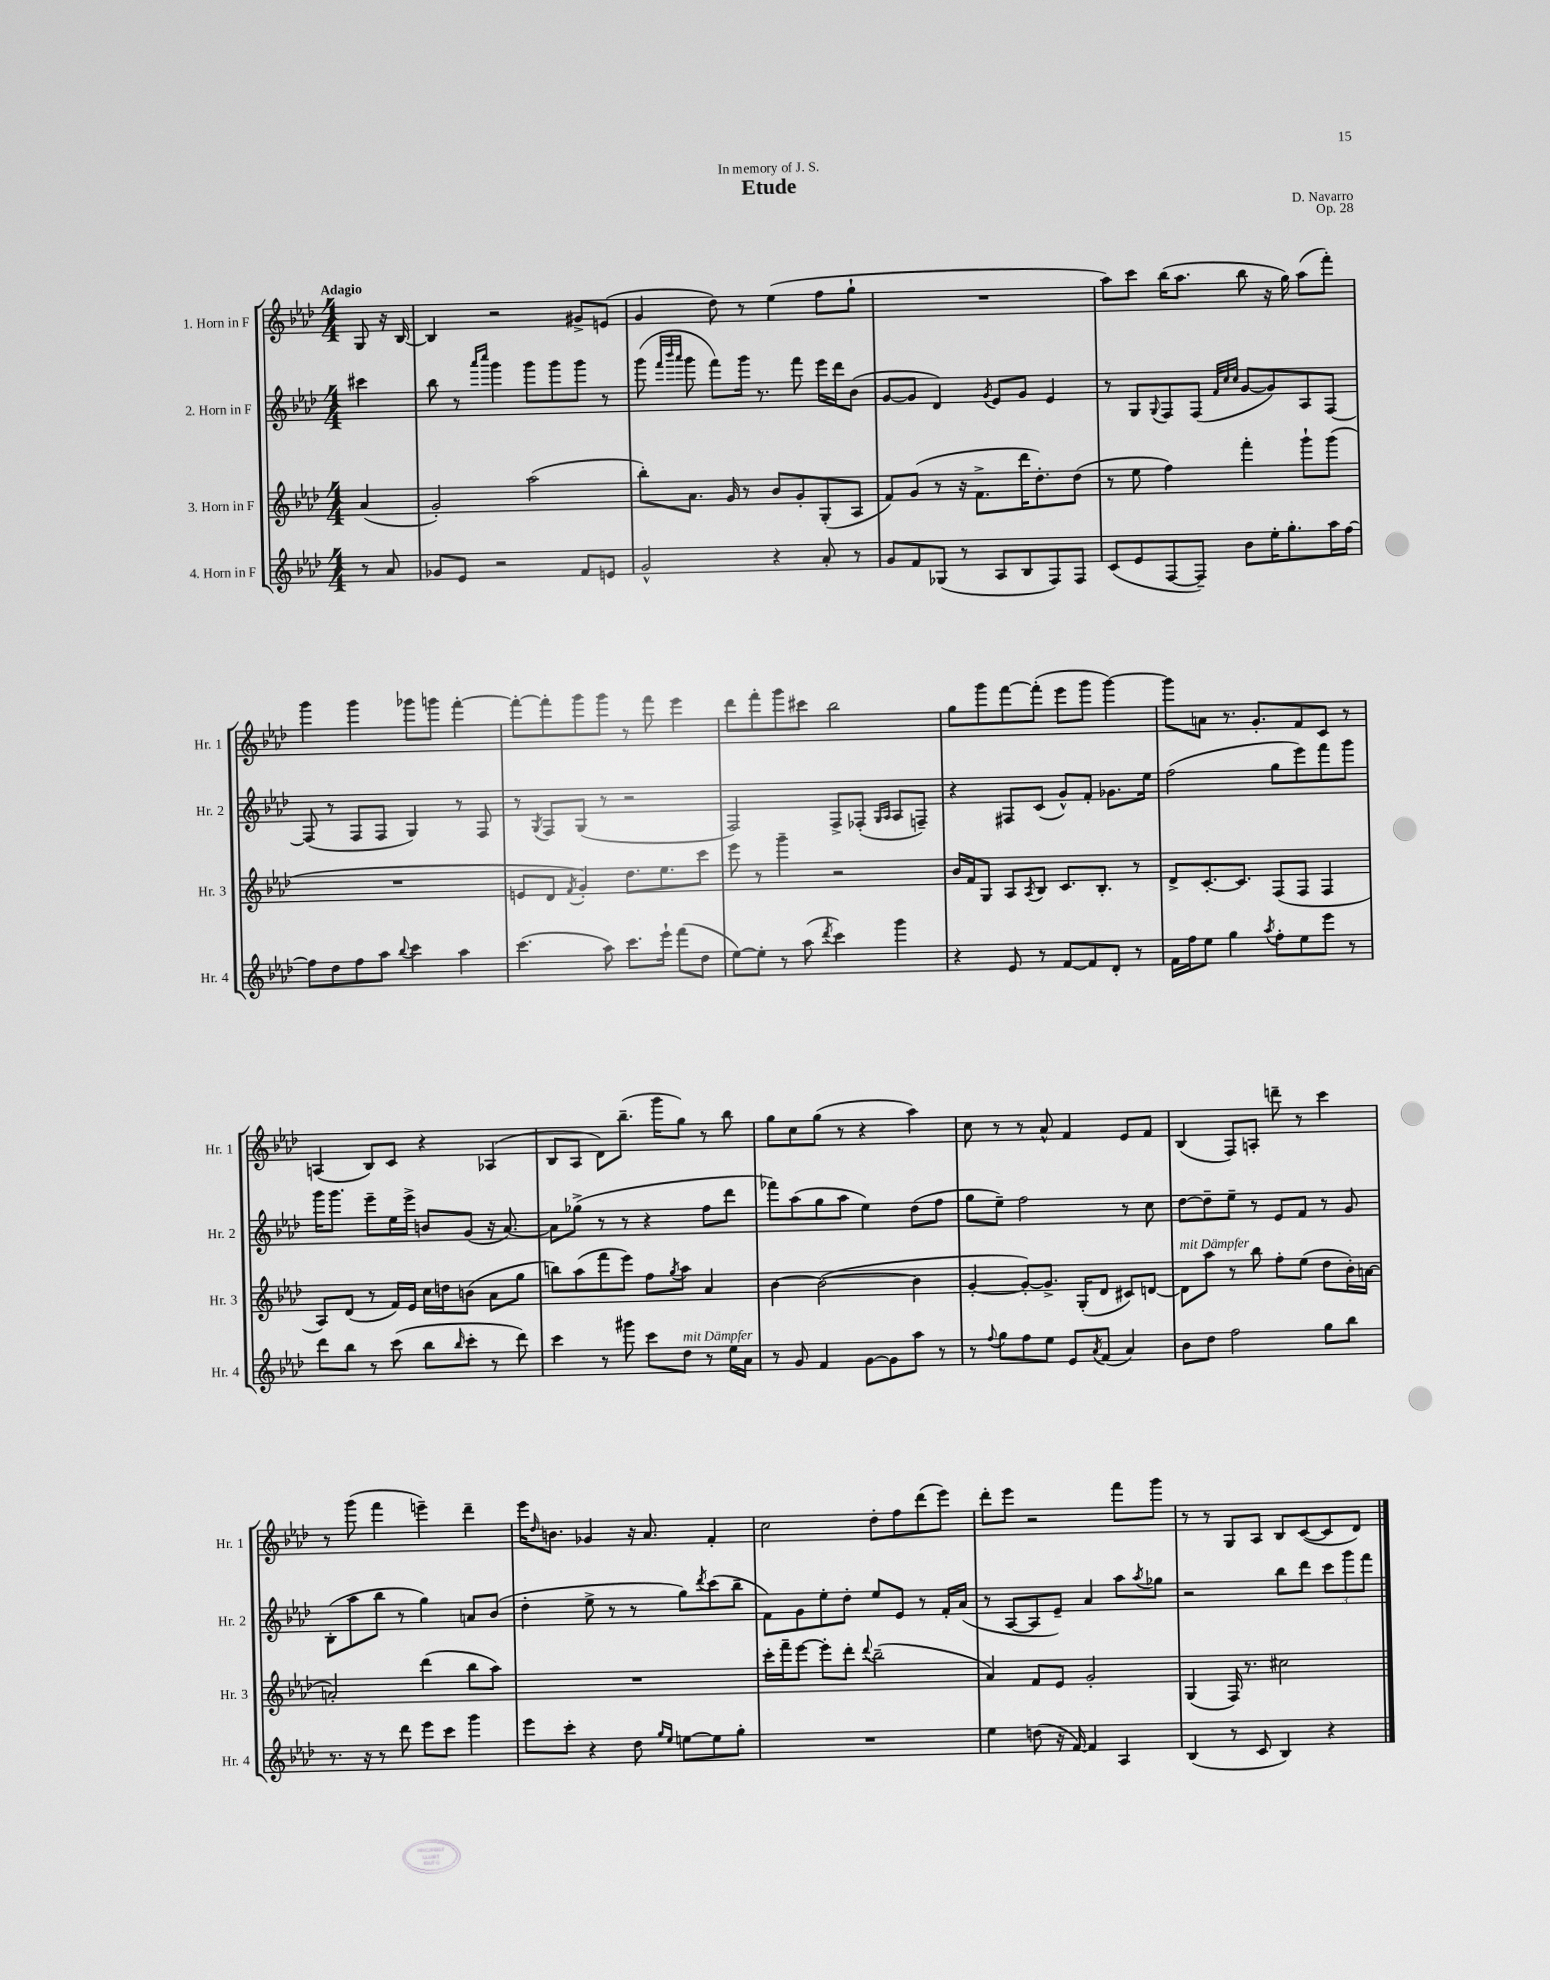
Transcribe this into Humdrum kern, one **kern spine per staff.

**kern	**kern	**kern	**kern
*staff4	*staff3	*staff2	*staff1
*clefG2	*clefG2	*clefG2	*clefG2
*k[b-e-a-d-]	*k[b-e-a-d-]	*k[b-e-a-d-]	*k[b-e-a-d-]
*M4/4	*M4/4	*M4/4	*M4/4
8r	(4a-	4ccc#	8G
8a-	.	.	16r
.	.	.	[16B-
=	=	=	=
8g-	2g')	8bb-	4B-]
8e-	.	8r	.
.	.	16qqaaa-	.
.	.	16qqcccc	.
2r	.	4ggg	2r
.	(2aa-	8ggg	.
.	.	8ggg	.
8f	.	8ggg	8g#^
8e	.	8r	(8e
=	=	=	=
2g^^	8bb-')	(8ggg	4g
.	.	32qqfff	.
.	.	32qqbbb-	.
.	.	32qqaaa-	.
.	8.a-	8ggg	.
.	.	8fff)	8dd-)
.	16g	.	.
.	8r	16ggg	8r
.	.	8.r	.
4r	8b-	.	(4ee-
.	8g'	8fff	.
8a-'	(8G'	16eee-	8ff
.	.	16ddd-	.
8r	8A-	(8b-	8gg`
=	=	=	=
8g	8f)	[8g	1r
8f	(8g	8g]	.
(8G-	8r	4d-)	.
8r	16r	.	.
.	8.f^	.	.
.	.	8qg	.
8A-	.	8e-	.
8B-	16ddd-	8g	.
.	8.dd-')	.	.
8F)	.	4e-	.
8F	(8dd-	.	.
=	=	=	=
(8c	8r	8r	8aa-)
8e-	8ee-	8G	8ccc
.	.	8qqG	.
[8F	4ff)	8F	(16bb-
.	.	.	8.aa-
8F~])	.	(8F	.
.	.	32qqf	.
.	.	32qqcc	.
.	.	32qqcc	.
8b-	4fff'	[8g	8bb-
16ee-'	.	8g])	16r
8.gg'	.	.	16gg)
.	8ggg`	8A-	(8aa-
16aa-	(8ggg	[8F	8fff')
[16ff	.	.	.
=	=	=	=
8ff]	1r	(8F]	4ggg
8dd-	.	8r	.
8ff	.	8F	4ggg
8aa-	.	8F	.
8qqbb-	.	.	.
4ccc	.	4G)	8ggg-
.	.	.	8ggg
4aa-	.	8r	[4fff'
.	.	8F	.
=	=	=	=
(4.ccc	8e	8r	8fff'_
.	.	8qG	.
.	8d-	8F	8fff']
.	8qf	.	.
.	4g')	(8G	8ggg
8aa-)	.	8r	8ggg
8.ccc	8.dd-	2r	8r
.	.	.	8fff
16eee-`	8.ee-	.	.
(8fff	.	.	4eee-
8dd-	8ccc	.	.
=	=	=	=
[8ee-)	8eee-	2F)	8ddd-
8ee-']	8r	.	8fff'
8r	4ggg~	.	8ggg
(8aa-	.	.	8ccc#
8qddd-	.	.	.
4ccc)	2r	8F^	2bb-
.	.	(8F-'	.
.	.	16qqG	.
.	.	16qqA-	.
4ggg	.	8A-	.
.	.	8F~)	.
=	=	=	=
4r	16b-	4r	8gg
.	16f	.	.
.	8G	.	8ggg
8e-	8A-	8F#	[8fff
.	8qA-	.	.
8r	8B-	(8c	(8fff']
[8f	8.c	8g^^)	8eee-
8f]	.	8f'	8ggg
.	8.B-'	.	.
8d-'	.	8.g-	[4ggg)
8r	8r	.	.
.	.	16ee-	.
=	=	=	=
16f	8d-^	(2ff	8ggg]
16ff	.	.	.
8ee-	[8.c'	.	8a
4gg	.	.	8.r
.	8.c]	.	.
.	.	.	8.g'
8qaa-	.	.	.
8ff'	(8F	8gg	.
8ee-	8F	8eee-)	8f
8eee-	4F	8fff	8c
8r	.	8ggg	8r
=	=	=	=
8ddd-	8A-)	16ggg	(4A
.	.	8.ggg	.
8bb-	(8d-	.	.
8r	8r	8eee-~	8B-)
(8ccc	16f)	16ee-	8c
.	16e-	16eee-^	.
8bb-	16cc	8b	4r
.	16dd	.	.
16qqbb-	.	.	.
8ccc'	(8b	(8g	.
8r	8a-	16r	(4A-
.	.	[8.a-)	.
8ddd-)	8gg	.	.
=	=	=	=
4ccc	8bb)	8a-]	8B-
.	(8aa-	(8gg-^	8A-
8r	8fff	8r	8d-)
8ggg#	8eee-)	8r	(8.bb-~
8ccc	8ff	4r	.
.	.	.	16ggg
.	8qgg	.	.
8dd-	8aa-	.	8gg)
8r	4a-	8ff	8r
16ee-	.	8ddd-	8bb-
16a-	.	.	.
=	=	=	=
8r	[4b-	8fff-)	8gg
8g	.	(8aa-	8cc
4f	(2b-_	8gg	(8gg
.	.	8aa-	8r
[8g	.	4ee-)	4r
8g]	.	.	.
8aa-	4b-]	(8dd-	4aa-)
8r	.	8ff	.
=	=	=	=
8r	[4g'	8gg	8cc
8qqff	.	.	.
8gg	.	8ee-~)	8r
8ff	8g'_)	2ff	8r
8ee-	8.g^]	.	8a-^^
8e-	.	.	4f
.	(16G'	.	.
8qa-	.	.	.
(8f	8d-	.	.
4a-)	8c#)	8r	8e-
.	[8d	8cc	8f
=	=	=	=
8b-	8d]	[8dd-	(4B-
8dd-	8aa-	8dd-~]	.
2ff	8r	8ee-~	8F)
.	8bb-	8r	8A'
.	8ff'	8e-	8ddd~
.	(8ee-	8f	8r
8gg	8dd-	8r	4ccc
8bb-	16b-')	8g	.
.	[16a	.	.
=	=	=	=
8.r	2a']	(8B-'	8r
.	.	8aa-	(8ggg
16r	.	.	.
8r	.	8bb-	4fff
8ddd-	.	8r	.
8eee-	(4ddd-	4gg)	4eee~)
8ccc	.	.	.
4ggg	8bb-	8a	4ddd-~
.	8aa-)	(8b-	.
=	=	=	=
8eee-	1r	4dd-'	16eee-
.	.	.	16qqdd-
.	.	.	8.b
8ccc'	.	.	.
4r	.	8ee-^	4g-
.	.	8r	.
8dd-	.	8r	16r
.	.	.	8.a-
16qqgg	.	.	.
16qqee-	.	.	.
[8ee	.	8gg)	.
.	.	8qddd-	.
8ee]	.	(8ccc	4f'
8gg'	.	8bb-~	.
=	=	=	=
1r	16ccc'	8f)	2cc
.	16fff~	.	.
.	[8eee-	8g	.
.	8eee-']	8ee-'	.
.	8ddd-'	8dd-'	.
.	8qqddd-	.	.
.	(2bb-~	8ee-	8dd-'
.	.	8e-	8ff
.	.	8r	(8ddd-
.	.	16f'	8eee-)
.	.	(16a-	.
=	=	=	=
4ee-	4a-)	8r	8ddd-'
.	.	[8A-	8eee-
(8dd	8f	8A-]	2r
16r	8e-	8e-~)	.
[16f)	.	.	.
4f]	2g'	4a-	.
4A-	.	8aa-	8fff
.	.	8qaa-	.
.	.	8gg-	8ggg
=	=	=	=
(4B-	(4G	2r	8r
.	.	.	8r
8r	16F)	.	8G
.	8.r	.	.
8c	.	.	8A-
4B-)	2cc#	8bb-	8B-
.	.	8ddd-	([8c
4r	.	12ccc	8c]
.	.	12ggg	.
.	.	.	8d-)
.	.	12fff	.
==	==	==	==
*-	*-	*-	*-
